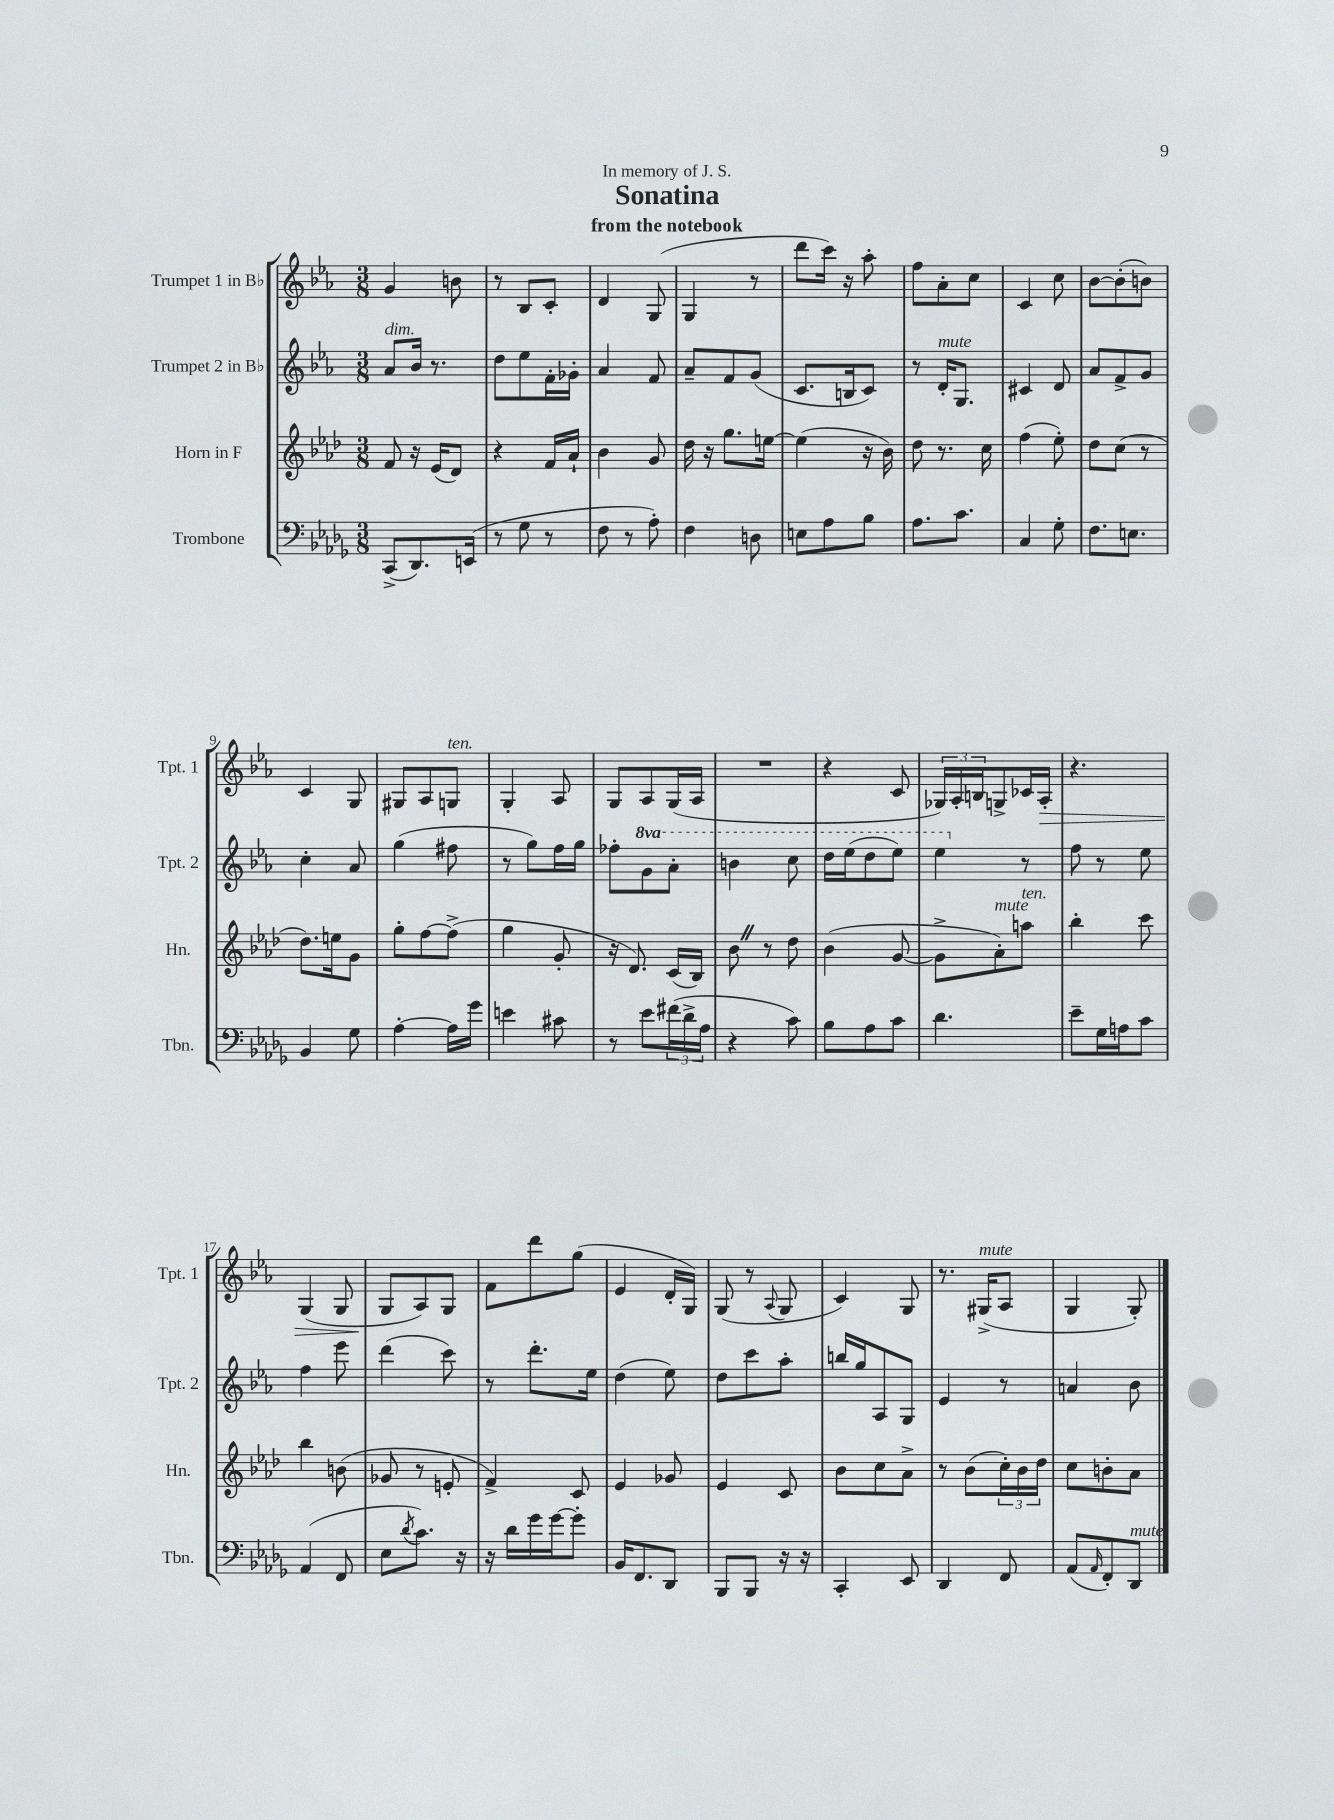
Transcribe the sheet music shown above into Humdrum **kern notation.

**kern	**kern	**kern	**kern
*staff4	*staff3	*staff2	*staff1
*clefF4	*clefG2	*clefG2	*clefG2
*k[b-e-a-d-g-]	*k[b-e-a-d-]	*k[b-e-a-]	*k[b-e-a-]
*M3/8	*M3/8	*M3/8	*M3/8
(8CC^/L	8f/	8a-/L	4g/
8.DD-/)	16r	16b-/Jk	.
.	(16e-/LK	8.r	.
.	8d-/J)	.	8b\
(16EE/Jk	.	.	.
=	=	=	=
8r	4r	8dd\L	8r
8G-\	.	8ee-\	8B-/L
8r	16f/LL	16f'\L	8c'/J
.	16a-`/JJ	16g-'\JJ	.
=	=	=	=
8F\	4b-\	4a-/	4d/
8r	.	.	.
8A-'\)	8g/	8f/	(8G/
=	=	=	=
4F\	16dd-\	8a-~/L	4G/
.	16r	.	.
.	8.gg\L	8f/	.
8D\	.	(8g/J	8r
.	[16ee\Jk	.	.
=	=	=	=
8E\L	(4ee\]	8.c/L	8ddd\L
8A-\	.	.	16ccc\Jk)
.	.	16B/k	16r
8B-\J	16r	8c/J)	8aa-'\
.	16b-\)	.	.
=	=	=	=
8.A-\L	8dd-\	8r	8ff\L
.	8.r	16d'/LK	8a-'\
8.c\J	.	8.G/J	.
.	.	.	8cc\J
.	16cc\	.	.
=	=	=	=
4C/	(4ff\	4c#/	4c/
8G-'\	8ee-'\)	8d/	8cc\
=	=	=	=
8.F\L	8dd-\L	8a-/L	[8b-\L
.	(8cc\J	8f^/	(8b-'\]
8.E\J	.	.	.
.	8r	8g/J	8b\J)
=	=	=	=
4BB-/	8.dd-\L)	4cc'\	4c/
.	16ee\k	.	.
8G-\	8g\J	8a-/	8G/
=	=	=	=
[4A-'\	8gg'\L	(4gg\	8G#/L
.	[8ff\	.	8A-/
16A-\]LL	(8ff^\]J	8ff#\	8G/J
16g-\JJ	.	.	.
=	=	=	=
4e\	4gg\	8r	4G'/
.	.	8gg\L)	.
8c#\	8g'/	16ff\L	8A-/
.	.	16gg\JJ	.
=	=	=	=
8r	16r	8ff-'\L	8G/L
.	8.d-/)	.	.
8e-\L	.	8gg\	8A-/
(24f#\L	(16c/LL	8aa-'\J	(16G/L
24d-^\	.	.	.
.	16B-/JJ)	.	16A-/JJ
24A-\JJ	.	.	.
=	=	=	=
4r	8b-\	4bb\	4.r
.	8r	.	.
8c\)	8dd-\	8ccc\	.
=	=	=	=
8B-\L	(4b-\	16ddd\LL	4r
.	.	(16eee-\J	.
8A-\	.	8ddd\	.
8c\J	[8g/	8eee-\J)	8c/
=	=	=	=
4.d-\	8g^\]L	4eee-\	24G-/LL)
.	.	.	24A-'/
.	.	.	24B/J
.	8a-'\)	.	8G^/
.	8aa\J	8r	16c-/L
.	.	.	16A-'/JJ
=	=	=	=
8e-~\L	4bb-'\	8ff\	4.r
16G-\L	.	8r	.
16A\J	.	.	.
8c\J	8ccc\	8ee-\	.
=	=	=	=
(4AA-/	4bb-\	4ff\	(4G/
8FF/	(8b\	8eee-\	8G/
=	=	=	=
8E-\L	8g-/	(4ddd\	8G/L
8qd-/	.	.	.
8.c\J)	8r	.	8A-/)
.	8e'/	8ccc\)	8G/J
16r	.	.	.
=	=	=	=
16r	4f^/)	8r	8f\L
16d-\LL	.	.	.
16g-\	.	8.ddd'\L	8ddd\
[16g-\J	.	.	.
8g-'\]J	8c/	.	(8gg\J
.	.	16ee-\Jk	.
=	=	=	=
16BB-/LK	4e-/	(4dd\	4e-/
8.FF/	.	.	.
8DD-/J	8g-/	8ee-\)	16d'/LL
.	.	.	16G/JJ)
=	=	=	=
8BBB-/L	4e-/	8dd\L	(8G/
8BBB-/J	.	8ccc\	8r
.	.	.	8qqA-/
16r	8c/	8aa-'\J	8G/
16r	.	.	.
=	=	=	=
4CC'/	8b-\L	16bb/LL	4c/)
.	.	16gg/J	.
.	8cc\	8A-/	.
8EE-/	8a-^\J	8G/J	8G/
=	=	=	=
4DD-/	8r	4e-/	8.r
.	(8b-\L	.	.
.	.	.	(16G#^/LK
8FF/	24cc'\L)	8r	8A-/J
.	24b-\	.	.
.	24dd-\JJ	.	.
=	=	=	=
(8AA-/L	8cc\L	4a/	4G/
16qqAA-/	.	.	.
8FF'/)	8b'\	.	.
8DD-/J	8a-\J	8b-\	8G'/)
==	==	==	==
*-	*-	*-	*-
